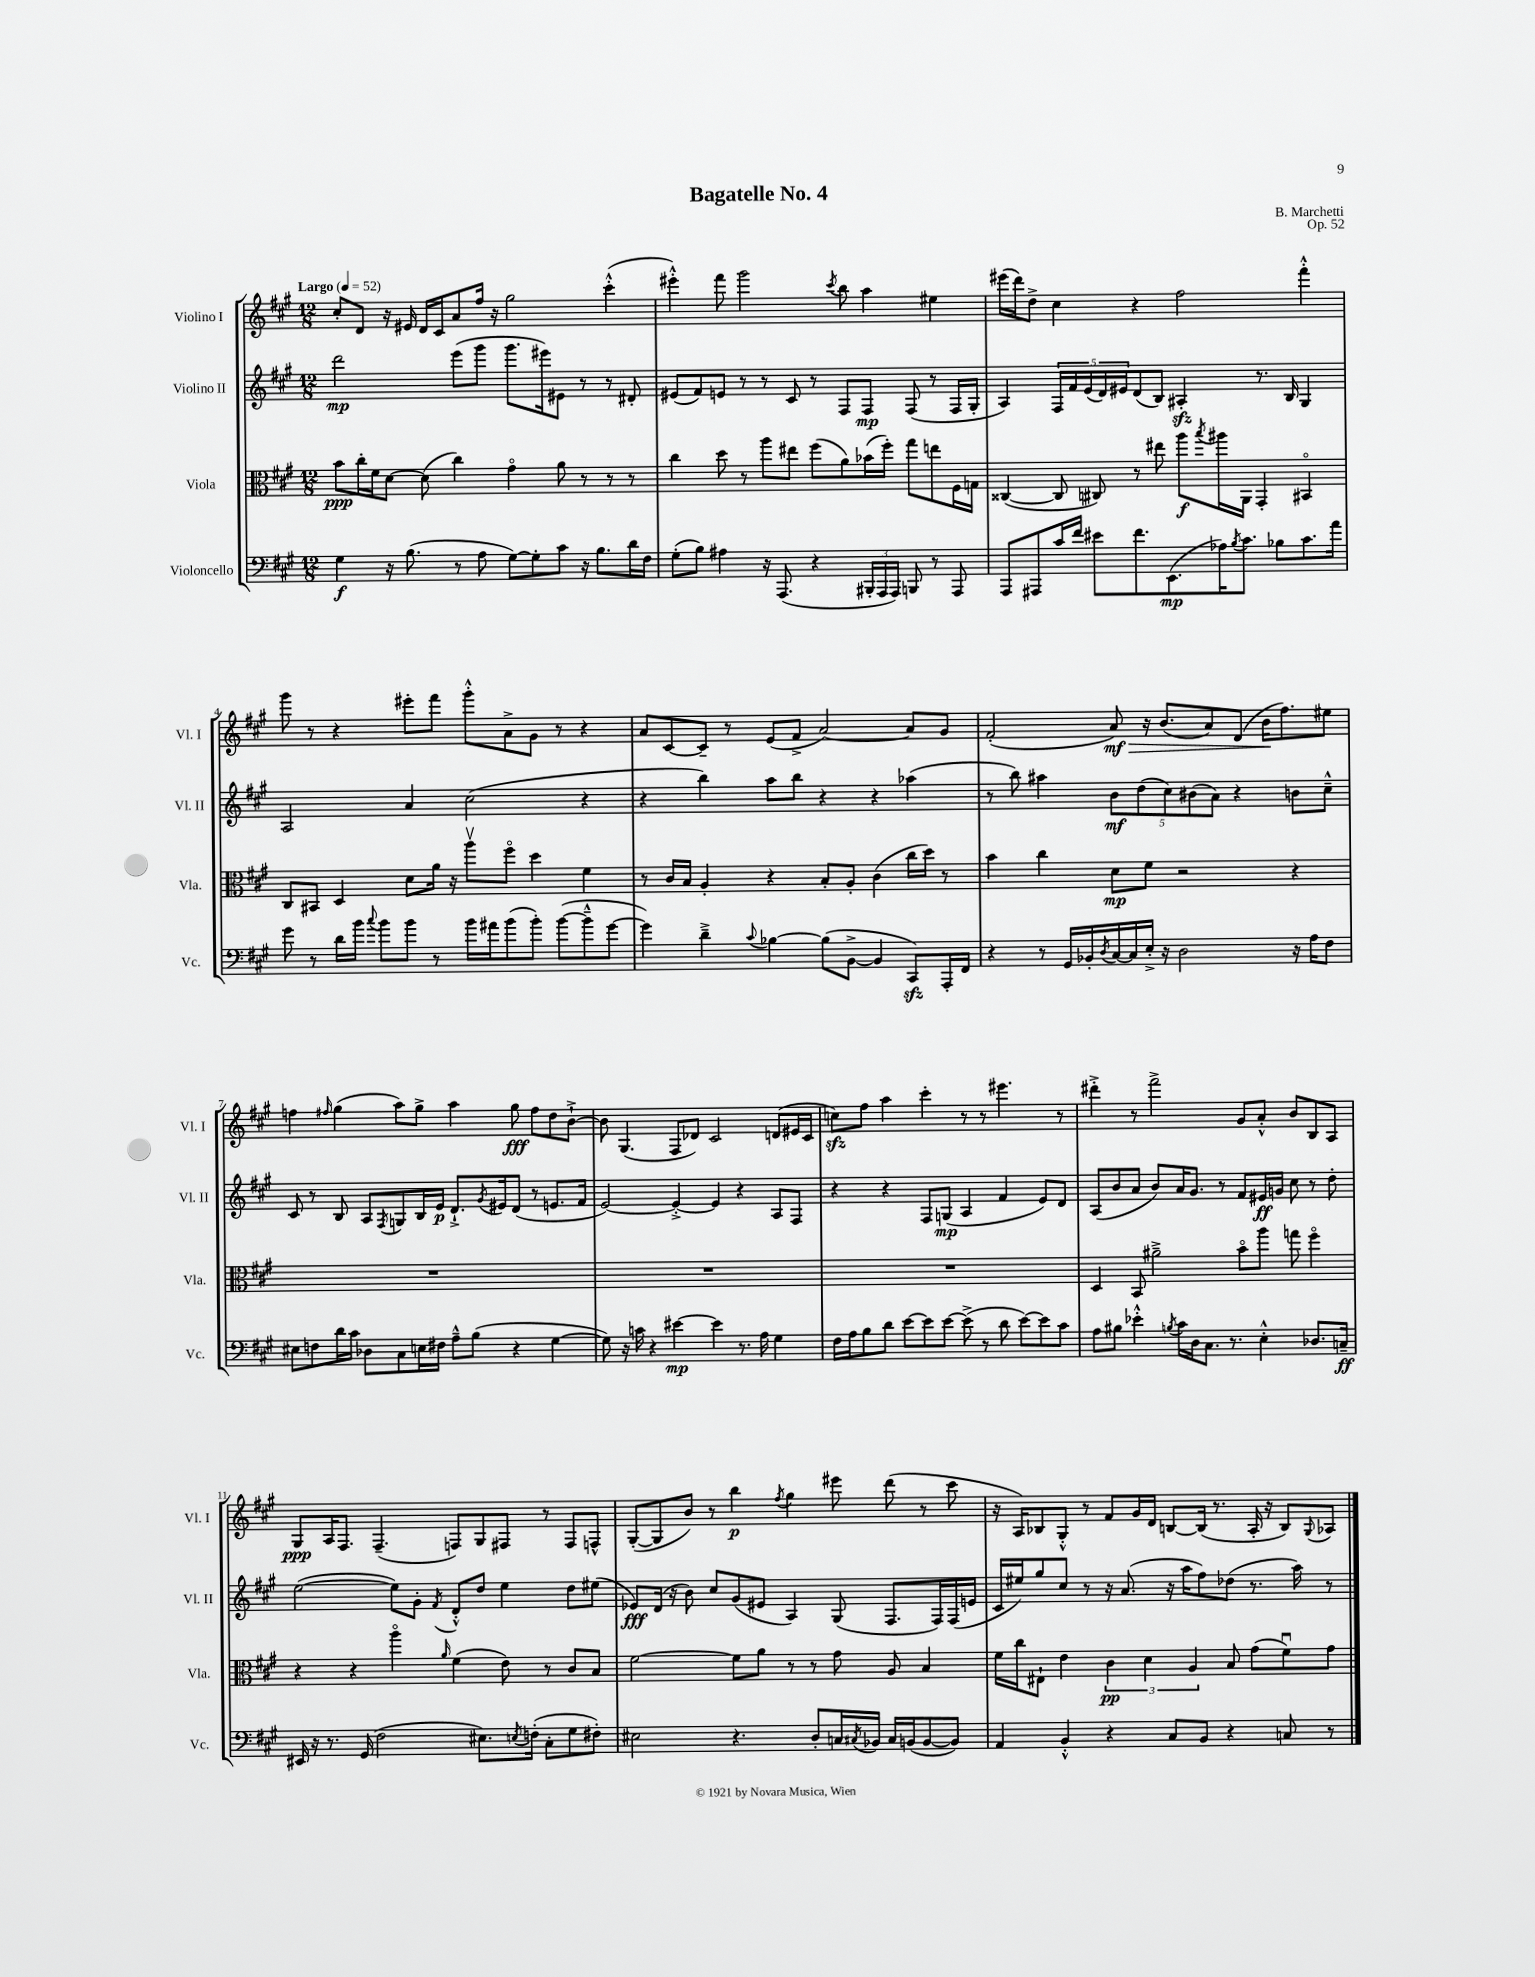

**kern	**kern	**kern	**kern
*staff4	*staff3	*staff2	*staff1
*clefF4	*clefC3	*clefG2	*clefG2
*k[f#c#g#]	*k[f#c#g#]	*k[f#c#g#]	*k[f#c#g#]
*M12/8	*M12/8	*M12/8	*M12/8
*MM52	*MM52	*MM52	*MM52
4G#	8b	2ddd	8cc#'
.	16cc#'	.	8d
.	16f#	.	.
16r	[8d	.	16r
(8.B	.	.	16e#
.	(8d]	.	16d
.	.	.	16c#
8r	4cc#)	(8eee	8a
8A	.	8ggg#	16ff#
.	.	.	16r
[8G#)	4g#o	8.ggg#	2gg#
8G#']	.	.	.
.	.	16eee#)	.
8c#	8a	8e#	.
16r	8r	8r	.
8.B	.	.	.
.	8r	8r	(4ccc#'^^
16d	8r	8d#'	.
16F#	.	.	.
=	=	=	=
(8G#'	4cc#	(8e#	4eee#'^^)
8B)	.	8f#)	.
4A#	8dd	8e	8fff#
.	8r	8r	2ggg#
16r	8aa	8r	.
(8.AAA	.	.	.
.	8ee#	8c#	.
4r	(8ff#	8r	.
.	.	.	8qccc#
.	8a)	8F#	8bb
24BBB#'	(16b-	8F#	4aa
24AAA	.	.	.
.	16ff#')	.	.
24AAA)	.	.	.
8BBB	8gg#	(8F#	.
8r	8ee	8r	4ee#
8AAA	16F#	16F#	.
.	16G	16G#'	.
=	=	=	=
8AAA	([4C##	4A)	(16eee#
.	.	.	16ddd)
8AAA#	.	.	8dd^
16c#	8C##]	20F#	4cc#
.	.	20f#	.
16f#	.	.	.
.	.	(20e	.
8e#	8C#)	.	.
.	.	20d)	.
.	.	20e#	.
8.f#	8r	(8d	4r
.	8ee#	8B)	.
(8.EE	.	.	.
.	8aa	4A#'	2ff#
.	8qbb	.	.
16A-)	16aa#	.	.
8qB	.	.	.
8.c#	16AA	.	.
.	4GG#'	8.r	.
8B-	.	.	.
.	.	16B	.
8.c#	4BB#o	4G#	4fff#'^^
16a	.	.	.
=	=	=	=
8g#	8C#	2A	8ggg#
8r	8BB#	.	8r
16d	4D	.	4r
16b	.	.	.
8qqcc#	.	.	.
8b	.	.	.
8b	8d	4a	8eee#'
8r	16a	.	8fff#
.	16r	.	.
16b	8aav	(2cc#	8ggg#'^^
16a#	.	.	.
(8b	8ff#o	.	8a^
8b')	4dd	.	8g#
([8b	.	.	8r
8b~^^]	4f#	4r	4r
[8g#	.	.	.
=	=	=	=
4g#])	8r	4r	8a
.	16c#	.	[8c#
.	16B	.	.
4d~^	4A'	4bb)	8c#~]
.	.	.	8r
8qqc#	.	.	.
[4B-	4r	8aa	(8e
.	.	8bb	8f#^
(8B-]	8B'	4r	[2a)
[8BB^	8A'	.	.
4BB]	(4c#	4r	.
8CC#)	16cc#	(4aa-	8a]
.	16dd)	.	.
16AAA'	8r	.	8g#
16FF#	.	.	.
=	=	=	=
4r	4b	8r	(2f#'
.	.	8bb)	.
8r	4cc#	4aa#	.
16GG#	.	.	.
16BB-'	.	.	.
8qD	.	.	.
[16C#	8d	10b	8a)
16C#]	.	.	.
.	.	(10dd	.
16E'^	8f#	.	16r
16r	.	.	(8.b
.	.	10cc#)	.
2D	2r	.	.
.	.	(10b#	.
.	.	.	8a)
.	.	10a)	.
.	.	4r	(8d
.	.	.	16b
.	.	.	8.ff#)
16r	4r	8b	.
16A	.	.	.
8F#	.	8cc#~^^	8ee#
=	=	=	=
8E#	1.r	8c#	4ff
8F	.	8r	.
.	.	.	16qqff#
16d	.	8B	(4gg#
16c#	.	.	.
8D-	.	8A	.
.	.	8qF#	.
8C#	.	8G	8aa)
16E	.	16B	8gg#^
16F#	.	16e	.
8A~^^	.	8.d`^	4aa
(8B	.	.	.
.	.	8qg#	.
.	.	16e#	.
4r	.	(8d	8gg#
.	.	8r	8ff#
[4G#	.	8.e	8dd
.	.	.	[8b`^
.	.	16f#	.
=	=	=	=
8G#])	1.r	[2e)	8b]
16r	.	.	(4.G#
16c	.	.	.
4r	.	.	.
[4e#	.	4e'^_	8F#
.	.	.	8d-)
4e#]	.	4e]	2c#
8.r	.	4r	.
16A	.	.	.
4G#	.	8A	(8d
.	.	8F#	16e#
.	.	.	16c#
=	=	=	=
16F#	1.r	4r	8cc)
16A	.	.	.
8B	.	.	8ff#
8d	.	4r	4aa
[8e	.	.	.
8e]	.	8F#	4ccc#'
[8e	.	(8G	.
(8e^]	.	4A	8r
8r	.	.	8r
8d	.	4f#	4.eee#
[8e)	.	.	.
8e]	.	8e)	.
8c#	.	8d	8r
=	=	=	=
8A	4D	(8A	4ddd#'^
8B#	.	8b	.
4e-'^^	8BB	8a	8r
.	2a#~^	8b)	2fff#^
8qB	.	.	.
16c#	.	16a	.
16D	.	8.g#	.
8.C#	.	.	.
.	.	8r	.
8.r	.	.	.
.	8bo	8f#	8g#
4E'^^	8aa	16e#	8a'^^
.	.	16g	.
.	8gg	8cc#	8b
8.D-	4ff#o	8r	8B
.	.	8dd'	8A
16C~	.	.	.
=	=	=	=
16EE#	4r	([2ee	8G#
16r	.	.	.
8.r	.	.	16A
.	.	.	8.F#
.	4r	.	.
(16GG#	.	.	.
2F#	.	.	(4.F#~
.	4aao	8ee])	.
.	.	8g#'	.
.	16qqa	8qf#	.
.	(4f#	8d'^^	8F)
8.E#)	.	8dd	8G#
.	8e)	4ee	8F#
8qE	.	.	.
(16F'	.	.	.
8C#'	8r	.	8r
8G#	8c#	8dd	8F#
8F#')	8B	(8ee#	8F^^
=	=	=	=
2E#	[2f#	8e-)	([8G#'
.	.	(16d	8G#]
.	.	16r	.
.	.	8b)	8b)
.	.	8cc#	8r
4.r	8f#]	(8g#	4bb
.	8a	8e#	.
.	.	.	8qff#
.	8r	4A)	4gg#
8D'	8r	.	.
16C	8g#	(8G#	8eee#
8qC#	.	.	.
16BB-	.	.	.
16C#	8A	8.F#	(8ddd
(16BB	.	.	.
[8BB	4B	.	8r
.	.	16F#)	.
8BB])	.	(16F#	8ccc#
.	.	16e	.
=	=	=	=
4AA	16f#	16c#	16r
.	16cc#	16ee#)	16A)
.	8E#`	8gg#	8B-
4BB'^^	4e	8cc#	8G#'^^
.	.	8r	8r
4r	6c#	16r	8f#
.	.	(8.a	.
.	.	.	16g#
.	6d	.	.
.	.	.	16d
8C#	.	16r	[8B
.	.	16aa	.
.	6A	.	.
8BB	.	8ff#)	(16B]
.	.	.	8.r
4r	8B	(8dd-	.
.	(8g#	8.r	16A'
.	.	.	16r
8C	8f#u)	.	8B)
.	.	16aa)	.
.	.	.	8qqG#
8r	8g#	8r	8A-
==	==	==	==
*-	*-	*-	*-
